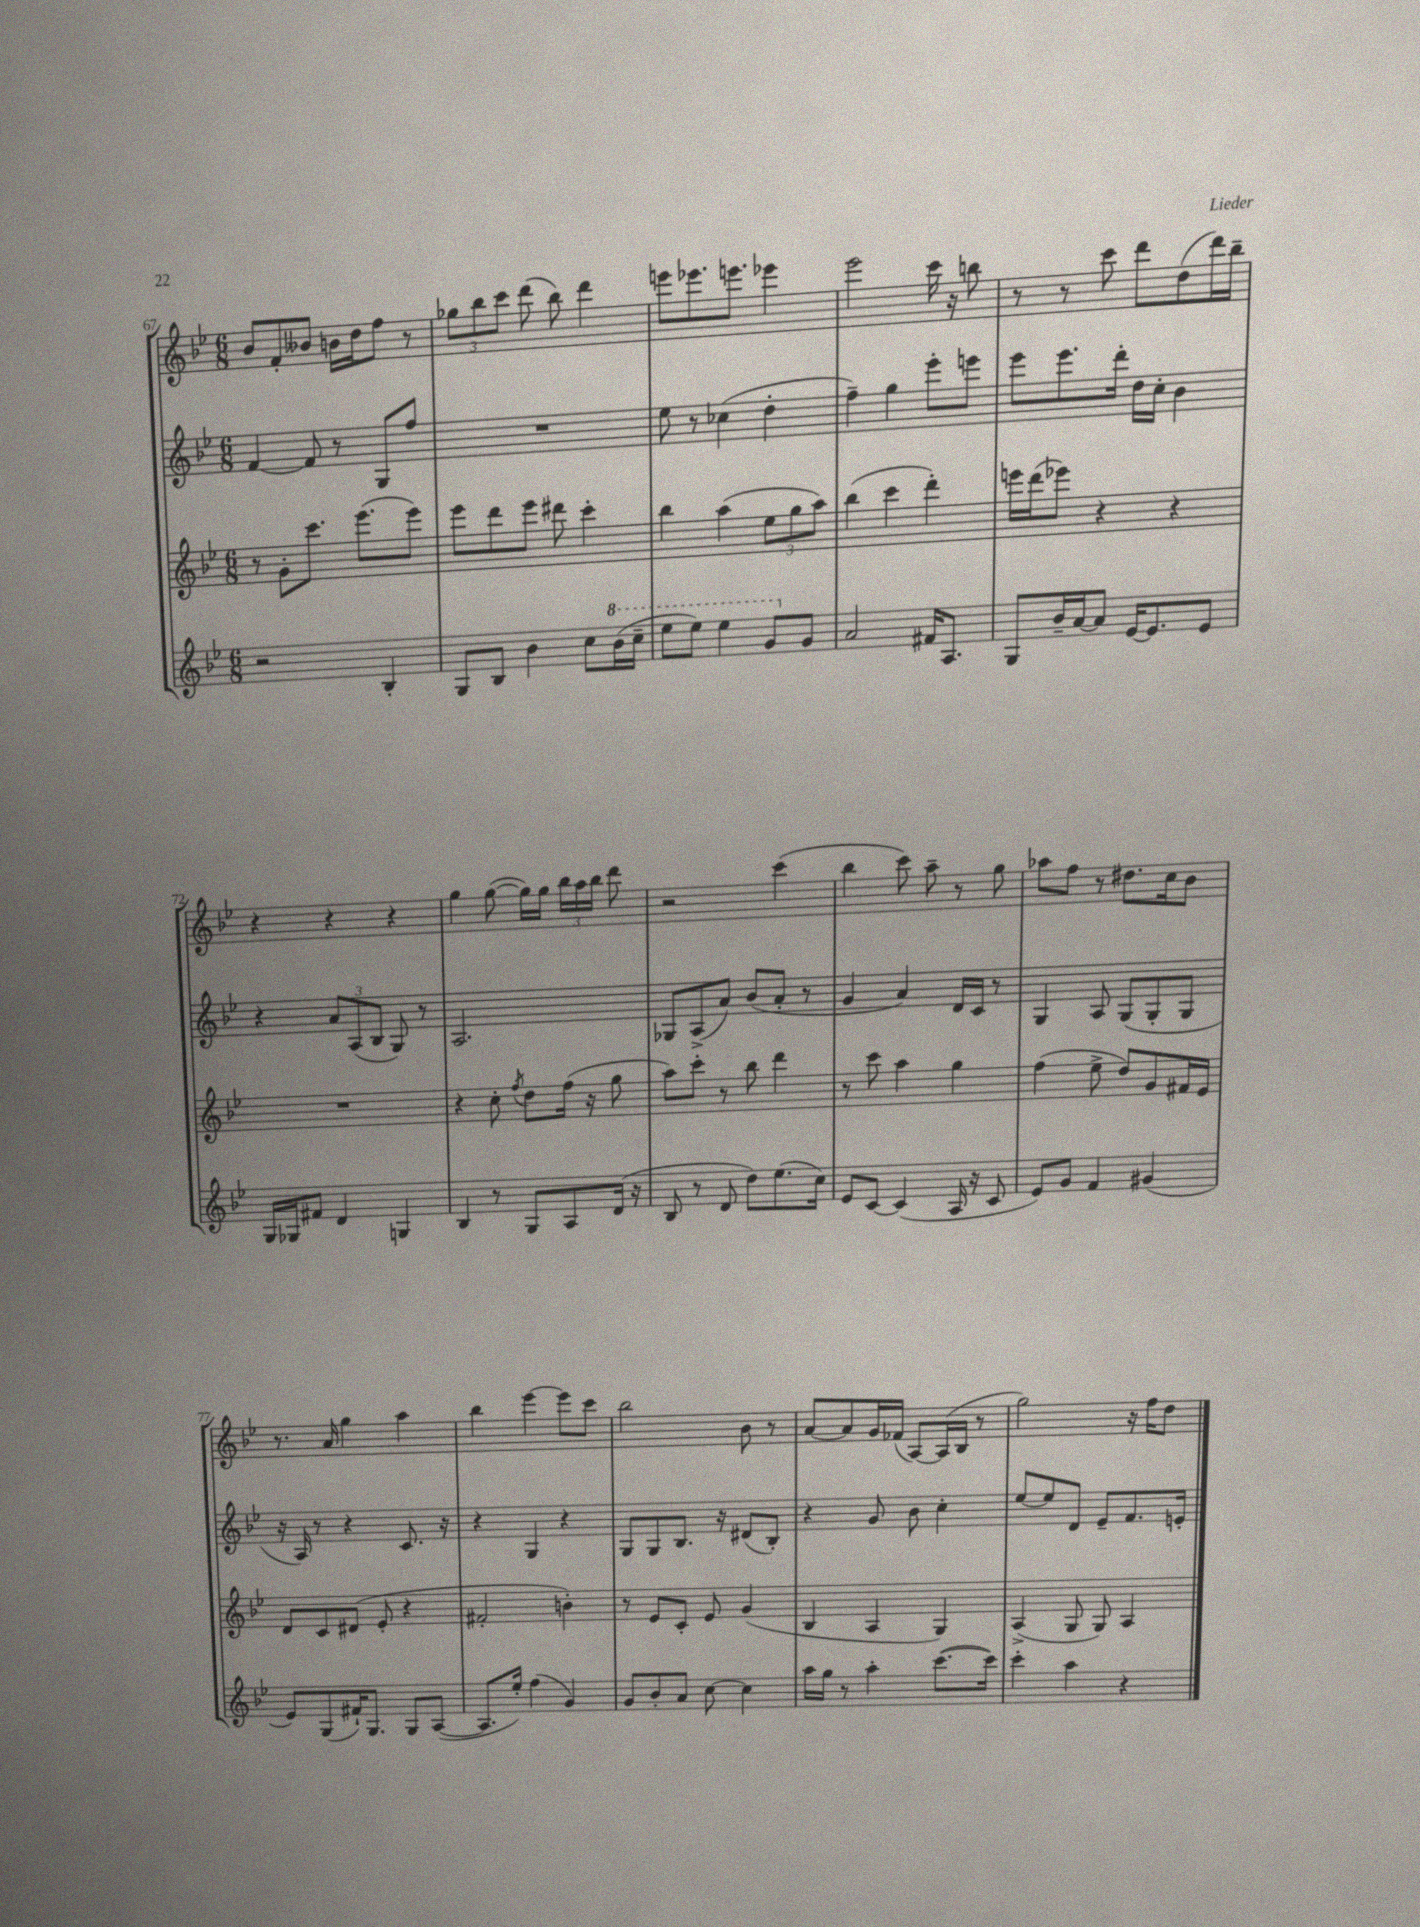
<<
\new StaffGroup <<
\new Staff = "s0" {
    \clef treble \key bes \major \numericTimeSignature \time 6/8
    \autoBeamOff bes'8[ f'8-. beses'8] b'16[ d''16 f''8] r8 |
    \tuplet 3/2 { ges''8[ bes''8 c'''8] } d'''8( bes''8) d'''4 |
    e'''8[ ees'''8. e'''8.] ees'''4 |
    ees'''2 c'''16 r16 b''8 |
    r8 r8 c'''8 d'''8[ d''8( d'''16) bes''16]-- |
    r4 r4 r4 |
    g''4 g''8~( g''16[) g''16] \tuplet 3/2 { bes''16[ a''16 bes''16] } d'''8 |
    r2 c'''4( |
    bes''4 c'''8) a''8-- r8 g''8 |
    aes''8[ f''8] r8 dis''8.[ c''16 bes'8] |
    r8. a'16 g''4 a''4 |
    bes''4 ees'''4~ ees'''8[ c'''8] |
    bes''2 bes'8 r8 |
    a'8[~ a'8 g'16 fes'16]( a8[~) a16( bes16] r8 |
    g''2) r16 f''16[ d''8] \bar "|." |
}
\new Staff = "s1" {
    \clef treble \key bes \major \numericTimeSignature \time 6/8
    \autoBeamOff f'4~ f'8 r8 g8[ f''8] |
    R2. |
    ees''8 r8 ces''4( d''4-. |
    f''4--) g''4 ees'''8[-. e'''8] |
    ees'''8[ ees'''8. d'''16]-. d''16[ c''16]-. bes'4 |
    r4 \tuplet 3/2 { a'8[ a8( bes8] } g8) r8 |
    a2. |
    ges8[ a8->( a'8]) bes'8[( a'8]-. r8 |
    g'4 a'4) d'16[ c'16] r8 |
    g4 a8 g8[( g8-. g8] |
    r16 a16) r8 r4 c'8. r16 |
    r4 g4 r4 |
    g8[ g8 bes8.] r16 dis'8[( bes8]-.) |
    r4 g'8 bes'8 c''4-. |
    ees''8[~ ees''8 d'8] ees'8[-- f'8. e'16]-. \bar "|." |
}
\new Staff = "s2" {
    \clef treble \key bes \major \numericTimeSignature \time 6/8
    \autoBeamOff r8 g'8[-. c'''8.] ees'''8.[( ees'''8]) |
    ees'''8[ d'''8 ees'''8] dis'''8 c'''4-. |
    bes''4 a''4( \tuplet 3/2 { ees''8[ g''8 a''8]) } |
    bes''4( c'''4 d'''4-.) |
    e'''16[ d'''16( ees'''8]) r4 r4 |
    R2. |
    r4 c''8-. \acciaccatura { f''8 } d''8[ f''16]( r16 g''8 |
    a''8[) c'''8]-. r8 bes''8 d'''4 |
    r8 c'''8 a''4 g''4 |
    f''4( ees''8-> d''8[) g'8 fis'16 ees'16] |
    d'8[ c'8 dis'8]( ees'8-. r4 |
    fis'2-. b'4-.) |
    r8 ees'8[ c'8]-. ees'8 g'4( |
    bes4 a4 g4) |
    a4->( g8 g8) a4 \bar "|." |
}
\new Staff = "s3" {
    \clef treble \key bes \major \numericTimeSignature \time 6/8
    \autoBeamOff r2 bes4-. |
    g8[ bes8] bes'4 c''8[ \ottava #1 bes''16( c'''16]-- |
    ees'''8[ ees'''8]) ees'''4 g''8[ \ottava #0 g'8] |
    a'2 fis'16[ a8.] |
    g8[ bes'16-- a'16~ a'8] ees'16[~ ees'8. ees'8] |
    g16[ ges16 fis'8] d'4 g4 |
    bes4 r8 g8[ a8 d'16]( r16 |
    bes8 r8 d'8 d''8[) ees''8.( c''16]) |
    ees'8[ c'8]~ c'4( a16 r16 c'8 |
    ees'8[) g'8] f'4 gis'4( |
    ees'8[) g8( fis'16-!) g8.] g8[ a8]~( |
    a8.[ ees''16]-.) f''4( g'4) |
    g'8[ bes'8-. a'8] c''8~ c''4 |
    a''16[ g''16] r8 a''4-. c'''8.[~( c'''16]) |
    c'''4-. a''4 r4 \bar "|." |
}
>>
>>
\layout { \context { \Score currentBarNumber = #67 } }
